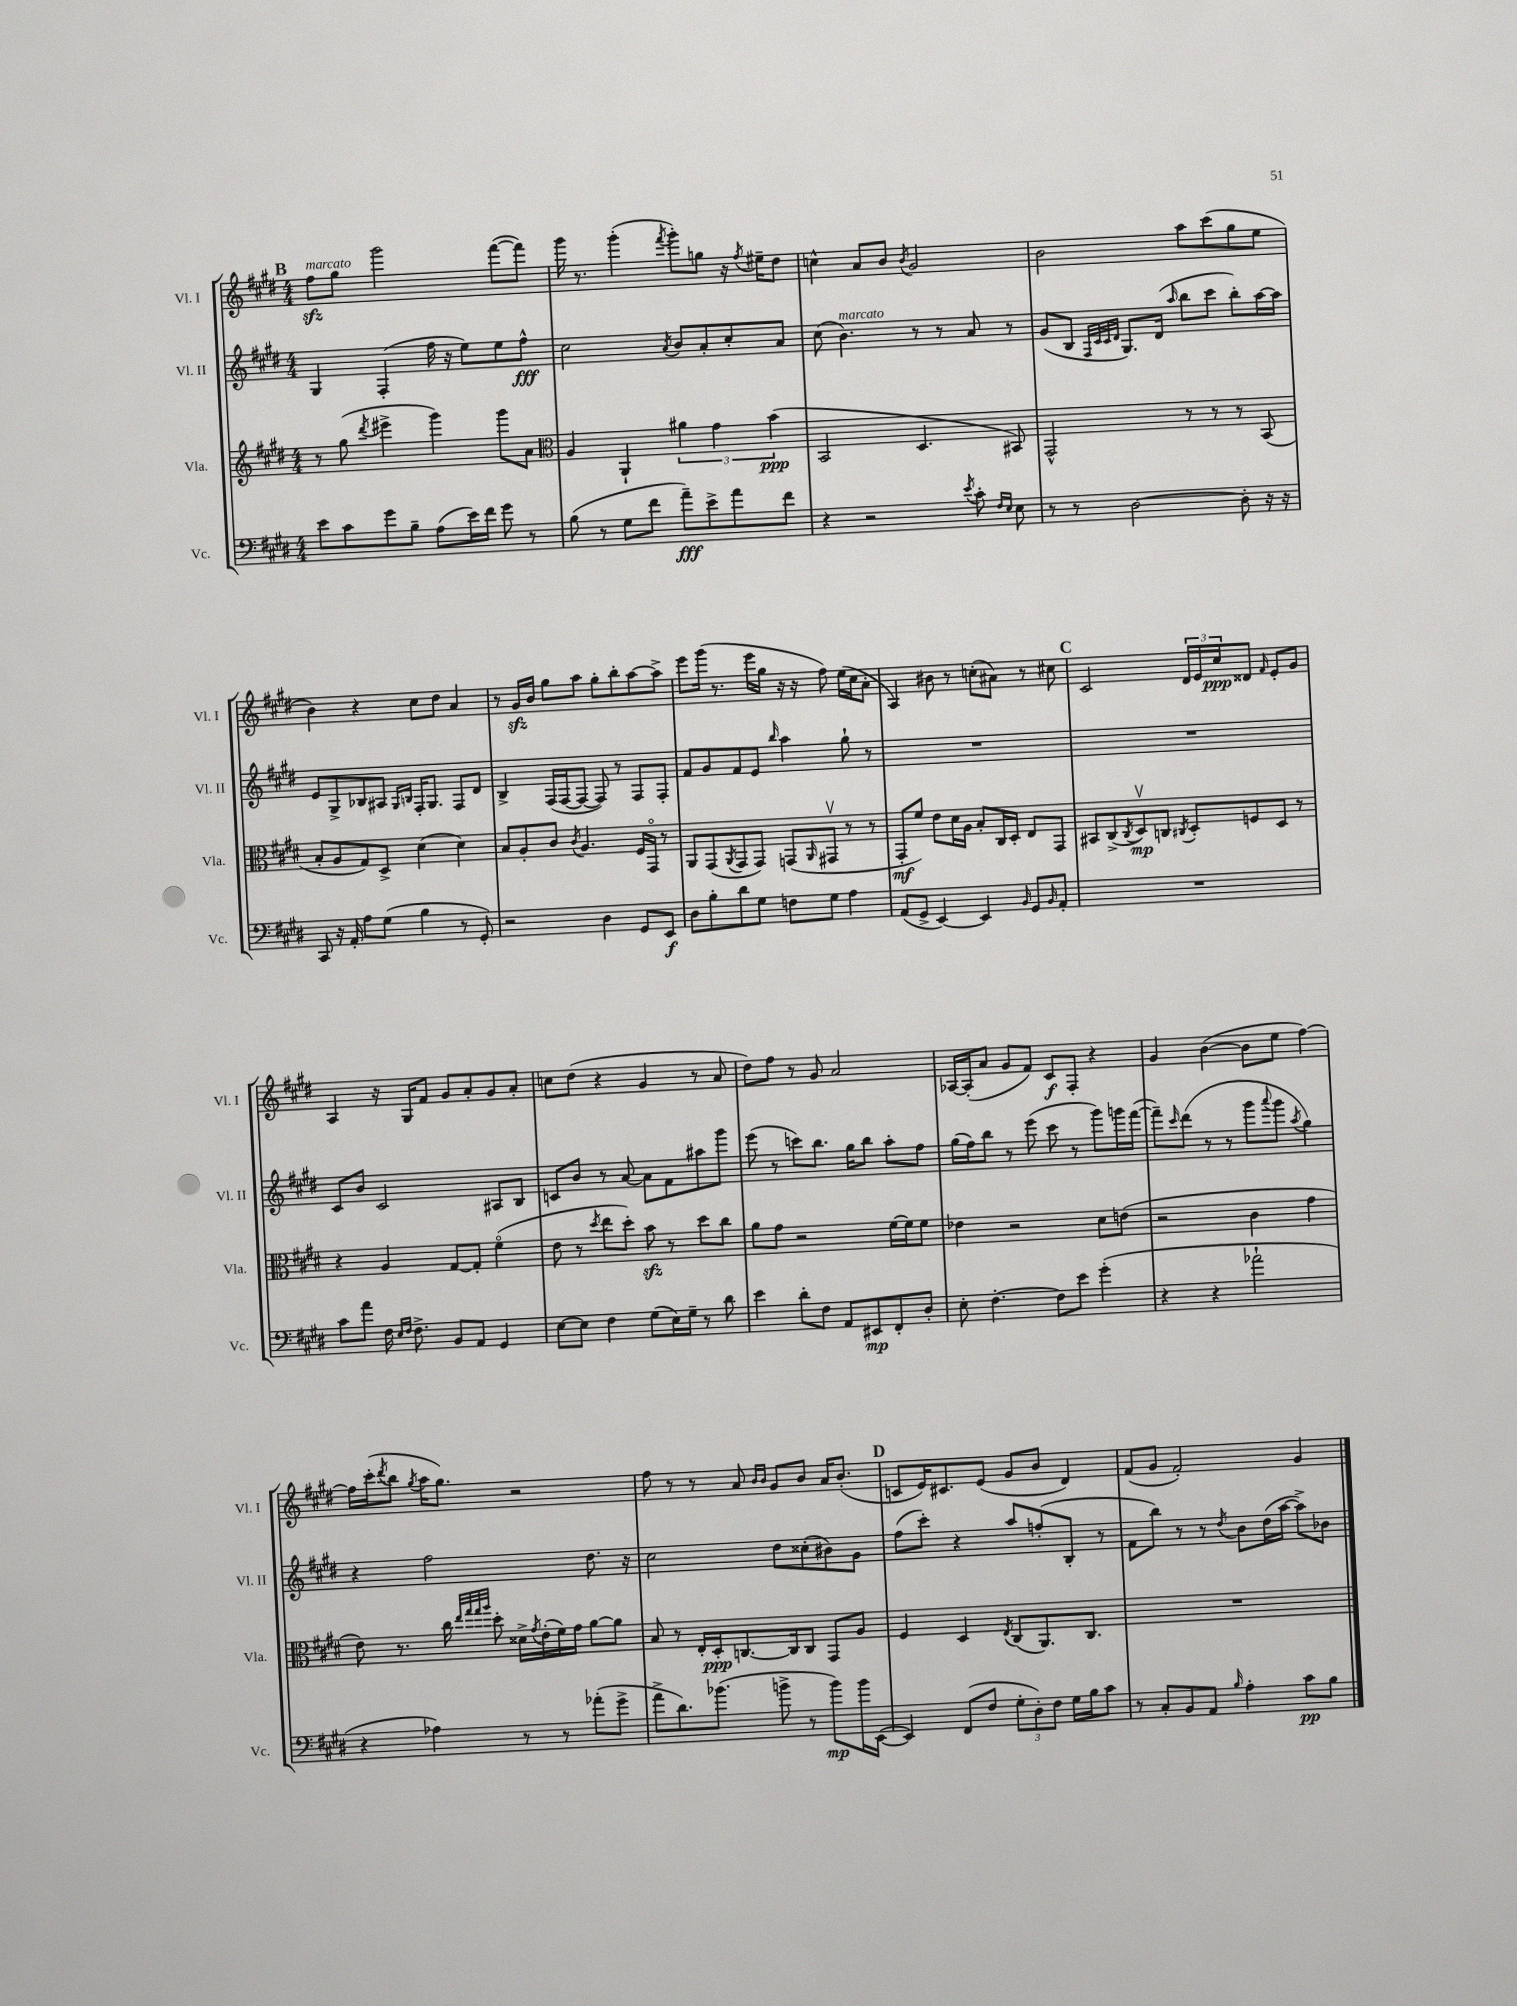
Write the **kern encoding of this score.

**kern	**kern	**kern	**kern
*staff4	*staff3	*staff2	*staff1
*clefF4	*clefG2	*clefG2	*clefG2
*k[f#c#g#d#]	*k[f#c#g#d#]	*k[f#c#g#d#]	*k[f#c#g#d#]
*M4/4	*M4/4	*M4/4	*M4/4
8e\L	8r	4G#/	8ff#\L
8c#\	(8gg#\	.	8gg#\J
.	8qddd#/	.	.
8g#\	4eee#^\	(4F#'/	2ggg#\
8B~\J	.	.	.
(8A\L	4ggg#\)	16ff#\	.
.	.	16r	.
16e\L)	.	8ee\L)	.
16f#\JJ	.	.	.
8g#\	8ggg#\L	8ee\	([8fff#\L
8r	8a\J	8ff#^^\J	8fff#\]J)
=	=	=	=
*	*clefC3	*	*
(8B\	4A/	2cc#\	16ggg#\
.	.	.	8.r
8r	.	.	.
8G#\L	4AA`/	.	(4ggg#'\
8f#\J	.	.	.
.	.	8qa/	8qfff#/
8a~\L)	6a#\	8b/L	8ggg#'\L)
8e^\	.	8a'/	8gg\J
.	6g#\	.	.
8a\	.	8cc#'/	16r
.	.	.	8qff#/
.	.	.	16ee#~\LK
.	(6b\	.	.
8f#\J	.	8a/J	8dd#\J
=	=	=	=
4r	2BB/	(8cc#\	4cc^^\
.	.	4.b\)	.
2r	.	.	8a/L
.	.	.	8b/J
.	.	.	8qb/
.	4.D#/	8r	2g#/
.	.	8r	.
8qe/	.	.	.
8c#'\	.	8a/	.
16qqF#/LL	.	.	.
16qqE/JJ	.	.	.
8E\	8BB#/)	8r	.
=	=	=	=
8r	2GG#^^/	(8g#/L	2b\
8r	.	8B/J	.
.	.	32qqF#/LLL	.
.	.	32qqc#/	.
.	.	32qqc#/	.
.	.	32qqd#/JJJ	.
[2D#\	.	8.G#/L)	.
.	.	(16d#/Jk	.
.	.	16qqaa/	.
.	8r	8bb\L	8aa\L
.	8r	8ccc#\J	(8ccc#\
8D#'\]	8r	8bb'\L)	8gg#\
16r	(8BB/	[16aa\L	8ee\J
16r	.	16aa\]JJ	.
=	=	=	=
8CC#/	8B'/L	8e/L	4b\)
16r	8A/	8G#^/	.
16AA'/	.	.	.
8A\L	8G#/)	8B-/	4r
(8G#\J	8D#^/J	8A#/J	.
.	.	16qqG#/LL	.
.	.	16qqB/JJ	.
4B\	(4d#\	16F#'/LK	8cc#\L
.	.	8.G#/J	.
.	.	.	8dd#\J
8r	4d#\)	8F#/L	4a/
8GG#'/)	.	8d#/J	.
=	=	=	=
2r	8B/L	4B^/	8r
.	8A'/	.	16g#/LL
.	.	.	16b/JJ
.	8c#/J	(16F#/LL	8gg#\L
.	.	[16F#/J	.
.	8qc#/	.	.
.	4.A/	8F#/_J	8aa\J
4D#\	.	8F#/])	8gg#'\L
.	.	8r	8bb'\
8GG#/L	16F#/LL	8F#/L	[8aa\
.	16GG#o/JJ	.	.
8EE/J	8r	8F#'/J	8aa^\]J
=	=	=	=
8D#\L	8AA/L	8f#/L	8eee\L
8B'\	(8GG#/	8g#/	(16ggg#\Jk
.	.	.	8.r
.	8qAA/	.	.
8d#\	8GG#/	8f#/	.
8G#\J	8GG#/J)	8e/J	16eee\LL
.	.	.	16gg#\JJ
.	.	16qqbb/	.
8F\L	(8GG/L	4aa\	16r
.	.	.	16r
.	16qqAA/	.	.
8G#\J	8GG#v/J	.	8ff#\)
4A\	8r	8gg#`\	(16ee\LL
.	.	.	16cc#\J
.	8r	8r	8a'\J
=	=	=	=
(8AA/L	8GG#'/L	1r	4A/)
8GG#^/J	8f#/J)	.	.
[4EE/)	8e\L	.	8b#\
.	16d#\L	.	8r
.	16A\JJ	.	.
4EE/]	8B'/L	.	(8cc'\L
.	16C#/L	.	8a#\J)
.	16D#'/JJ	.	.
16qqBB/	.	.	.
8GG#/L	8E/L	.	8r
16qqBB/	.	.	.
8AA'/J	8GG#/J	.	8cc#\
=	=	=	=
1r	8BB#/L	1r	2c#/
.	(8C#^/	.	.
.	8qC#/	.	.
.	8D#v/)	.	.
.	8C/J	.	.
.	8qC#/	.	.
.	8D#'/L	.	24d#/LL
.	.	.	24e/
.	.	.	24cc#/J
.	8F/	.	8d##/J
.	.	.	16qqf#/
.	8D#/J	.	8e'/L
.	8r	.	8g#/J
=	=	=	=
8c#\L	4r	8c#/L	4A/
8a\J	.	8b/J	.
16F#\	4A/	2c#/	16r
16qqE/LL	.	.	.
16qqF#/JJ	.	.	.
8.F#^\	.	.	16G#/LK
.	.	.	8f#/J
8BB/L	[8G#/L	.	8g#/L
8AA/J	8G#'/]J	.	8a'/
4GG#/	(4f#o\	8A#/L	8g#/
.	.	8B/J	8a'/J
=	=	=	=
[8E\L	8e\	8c/L	8cc\L
8E\]J	8r	8b/J	(8dd#\J
.	8qdd#/	.	.
4F#\	8ee\L	8r	4r
.	8dd#'\J)	[8a/	.
(8G#\L	8b\	8a\]L	4g#/
16E\L)	8r	8f#\	.
16G#~\JJ	.	.	.
8r	8dd#\L	8aa#\	8r
8d#\	8cc#\J	8ggg#\J	8a/
=	=	=	=
4e\	8a\L	(8eee\	8dd#\L)
.	8g#\J	8r	8ff#\J
8d#'\L	2r	8ccc\L)	8r
8F#\J	.	8.bb\J	8g#/
8AA/L	.	.	2a/
.	.	16gg#\LK	.
8EE#/	.	8bb\J	.
8FF#'/	[16f#\LL	8aa'\L	.
.	16f#\]J	.	.
8D#'/J	8f#\J	8ff#\J	.
=	=	=	=
8E'\	4e-\	(16gg#\LL	[16A-/LL
.	.	16ff#\J)	(16A-'/]J
[4.F#'\	.	8bb\J	8a/J
.	2r	8r	8g#/L
.	.	(8eee\	8f#/J)
8F#\]L	.	8ccc#\	8c#/L
8e\J	.	8r	8F#'/J
(4g#'\	8d#\L	8ggg#\L)	4r
.	(8e\J	16ggg\L	.
.	.	([16fff#\JJ	.
=	=	=	=
4r	2r	8fff#~\]L)	4g#/
.	.	16qqccc#/	.
.	.	(8ddd#\J	.
4r	.	8r	([4b\
.	.	8r	.
2a-`\	4c#\	8ggg#\L	8b\]L
.	.	8qqaaa/	.
.	.	8ggg#\J	8ee\J
.	.	8qaa/	.
.	4g#\	4gg#\)	[4ff#\)
=	=	=	=
4r	8e\)	4r	16ff#\]LL
.	.	.	(16ccc#'\J
.	.	.	8qddd#/
.	8.r	.	8bb\J
.	.	.	8qgg#/
4A-\)	.	2ff#\	16aa\LK
.	16cc#\	.	8.gg#\J)
.	32qqee/LLL	.	.
.	32qqgg#/	.	.
.	32qqgg#/	.	.
.	32qqaa/JJJ	.	.
.	8dd#'\	.	.
8r	16d##^\LL	.	2r
.	8qg#/	.	.
.	(16e'\	.	.
8r	16f#\)	.	.
.	16g#\JJ	.	.
(8a-'\L	[8a\L	8.dd#\	.
8g#^\J	8a\]J	.	.
.	.	16r	.
=	=	=	=
8a^\L	8B/	2cc#\	8ff#\
8.d#\)	8r	.	8r
.	16E'/LL	.	8r
(8.b-\J	16D#'/J	.	.
.	[8.C/	.	8a/
.	.	.	16qqb/LL
.	.	.	16qqb/JJ
8b^\	.	8dd#\L	8g#/L
.	16C/]k	.	.
8r	8C/J	(8cc##'\	8b/J
8b\L)	8GG#/L	8b#\)	16a/LK
.	.	.	(8.b'/J
16b\L	8A/J	8g#\J	.
([16EE\JJ	.	.	.
=	=	=	=
4EE/])	4F#/	(8ff#\L	8c/L
.	.	8ccc#'\J)	16e/K)
.	.	.	8.c#/
(8FF#/L	4D#/	4r	.
8F#/J	.	.	(8e/J
.	8qE/	.	.
12G#'\L	(8C#/L	8aa/L	8g#/L
12D#'\)	.	.	.
.	8.AA/)	(8ff'/	8b/J
12F#\J	.	.	.
16G#\LL	.	8B'/J	4d#/)
16B\J	8.C#/J	.	.
8c#\J	.	8r	.
=	=	=	=
8r	1r	8f#\L	(8f#/L
8C#'/L	.	8bb\J)	8g#/J
8BB/	.	8r	2f#'/)
8AA/J	.	8r	.
16qqB/	.	8qdd#/	.
4A'\	.	8b\L	.
.	.	(16dd#\L	.
.	.	[16aa\JJ	.
8c#\L	.	8aa^\]L)	4g#/
8B\J	.	8b-\J	.
==	==	==	==
*-	*-	*-	*-
